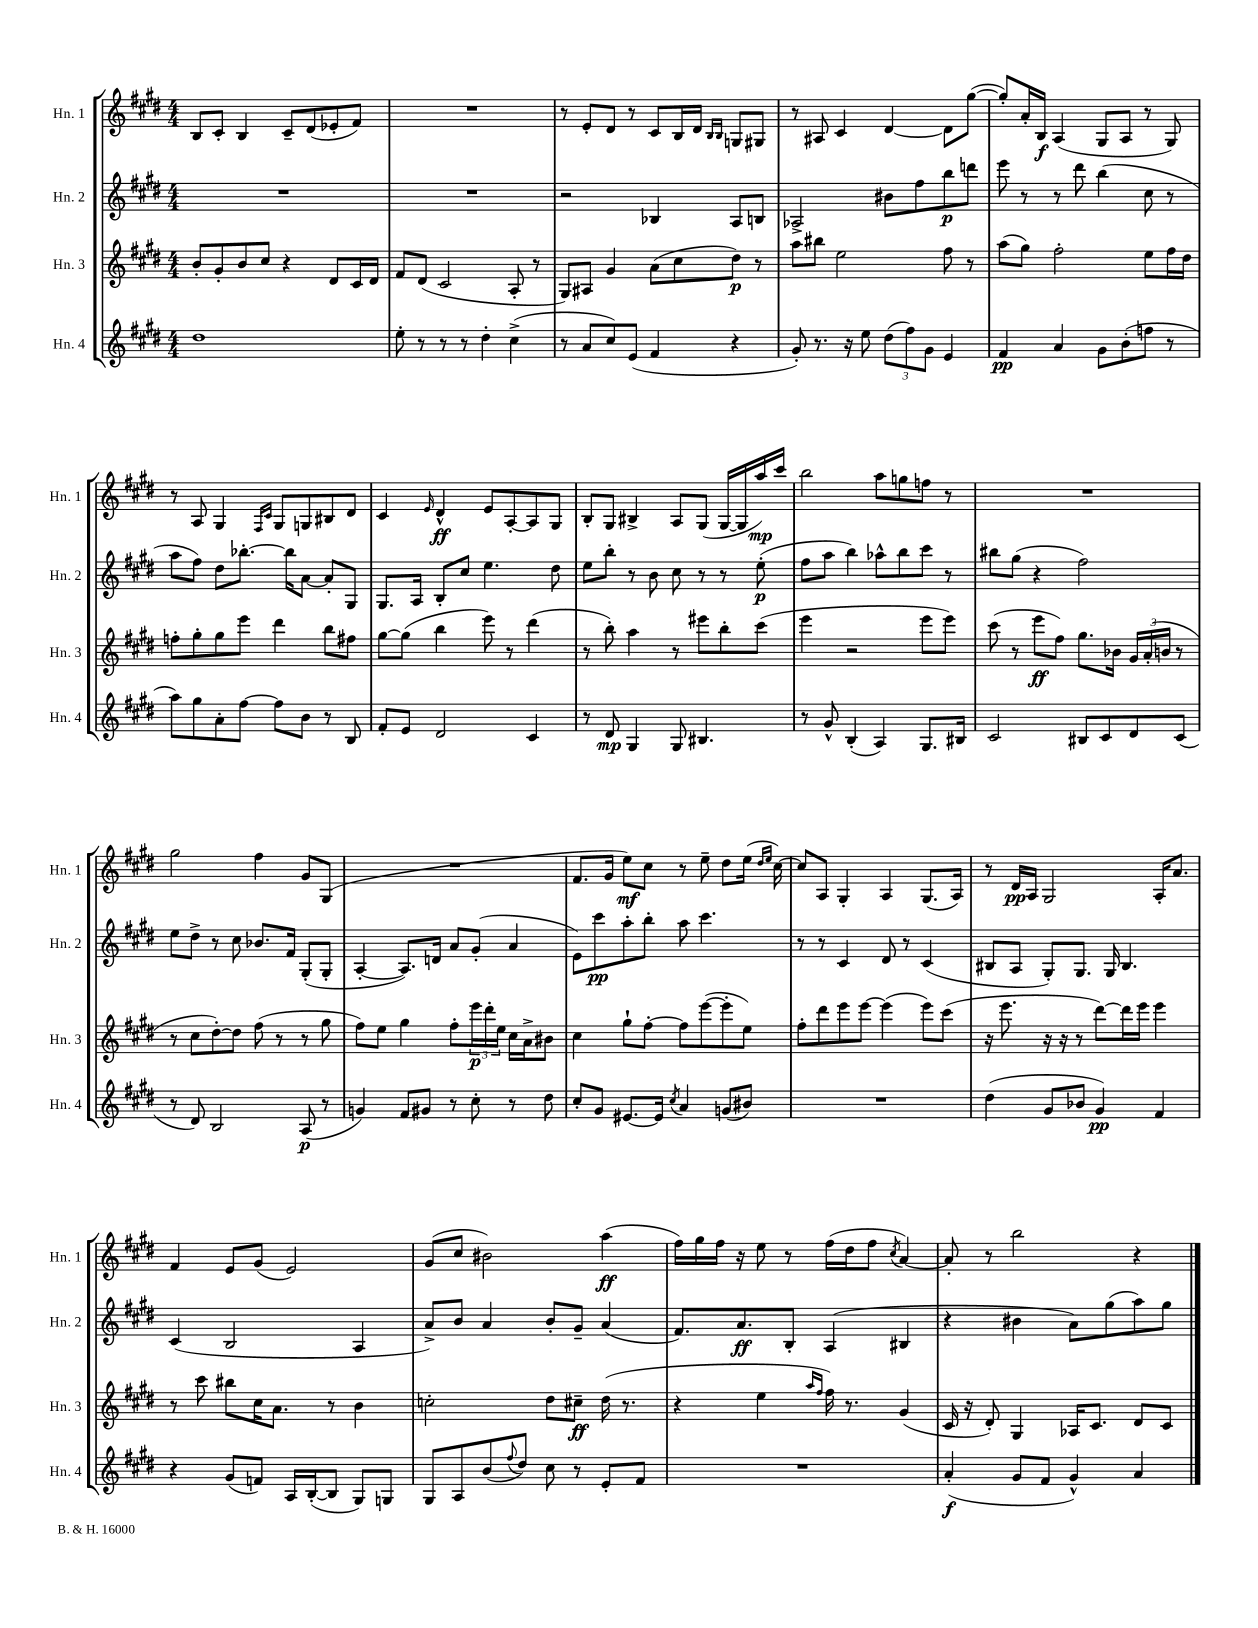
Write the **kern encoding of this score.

**kern	**kern	**kern	**kern
*staff4	*staff3	*staff2	*staff1
*clefG2	*clefG2	*clefG2	*clefG2
*k[f#c#g#d#]	*k[f#c#g#d#]	*k[f#c#g#d#]	*k[f#c#g#d#]
*M4/4	*M4/4	*M4/4	*M4/4
1dd#	8b'/L	1r	8B/L
.	8g#'/	.	8c#'/J
.	8b/	.	4B/
.	8cc#/J	.	.
.	4r	.	8c#~/L
.	.	.	(8d#/
.	8d#/L	.	8e-'/
.	16c#/L	.	8f#/J)
.	16d#/JJ	.	.
=	=	=	=
8ee'\	8f#/L	1r	1r
8r	(8d#/J	.	.
8r	2c#/	.	.
8r	.	.	.
4dd#'\	.	.	.
(4cc#^\	8A'/	.	.
.	8r	.	.
=	=	=	=
8r	8G#/L)	2r	8r
8a/L	8A#/J	.	8e'/L
8cc#/)	4g#/	.	8d#/J
(8e/J	.	.	8r
4f#/	(8a\L	4B-/	8c#/L
.	8cc#\	.	16B/L
.	.	.	16d#/JJ
.	.	.	16qqB/LL
.	.	.	16qqB/JJ
4r	8dd#\J)	8A/L	8G/L
.	8r	8B/J	8G#/J
=	=	=	=
8g#'/)	8aa\L	2A-^/	8r
8.r	8bb#\J	.	8A#/
.	2ee\	.	4c#/
16r	.	.	.
8ee\	.	.	.
(12dd#\L	.	8b#\L	[4d#/
12ff#\)	.	.	.
.	.	8ff#\	.
12g#\J	.	.	.
4e/	8ff#\	8bb\	8d#\]L
.	8r	8ddd\J	([8gg#\J
=	=	=	=
4f#/	(8aa\L	8eee\	8gg#'/]L)
.	8gg#\J)	8r	16a'/L
.	.	.	16B/JJ
4a/	2ff#'\	8r	(4A/
.	.	8ddd#\	.
8g#\L	.	(4bb\	8G#/L
(8b'\	.	.	8A/J
8ff\J	8ee\L	8cc#\	8r
8r	16ff#\L	8r	8G#/)
.	16dd#\JJ	.	.
=	=	=	=
8aa\L)	8ff'\L	8aa\L	8r
8gg#\	8gg#'\	8ff#\J)	8A/
8a'\	8gg#\	8dd#\L	4G#/
[8ff#\J	8eee\J	[8.bb-'\J	.
.	.	.	16qqF#/LL
.	.	.	16qqc#/JJ
8ff#\]L	4ddd#\	.	8G#/L
.	.	16bb-\]LK	.
8b\J	.	[8a\J	8G/
8r	8bb\L	8a'/]L	8B#/
8B/	8ff#\J	8G#/J	8d#/J
=	=	=	=
8f#'/L	[8gg#\L	8.G#/L	4c#/
8e/J	(8gg#\]J	.	.
.	.	16A/Jk	.
.	.	.	16qqe/
2d#/	4bb\	8B'/L	4d#^^/
.	.	8cc#/J	.
.	8eee\)	4.ee\	8e/L
.	8r	.	[8A'/
4c#/	(4ddd#\	.	8A/]
.	.	8dd#\	8G#/J
=	=	=	=
8r	8r	8ee\L	8B'/L
8d#/	8bb'\)	8bb'\J	8G#/J
4G#/	4aa\	8r	4B#^/
.	.	8b\	.
8G#/	8r	8cc#\	8A/L
4.B#/	8eee#\L	8r	(8G#/J
.	8bb'\	8r	[16G#/LL
.	.	.	16G#/]
.	(8ccc#\J	(8ee'\	16aa/)
.	.	.	16ccc#/JJ
=	=	=	=
8r	4eee\	8ff#\L	2bb\
8g#^^/	.	8aa\J	.
(4B'/	2r	4bb\)	.
4A/)	.	8aa-^^\L	8aa\L
.	.	8bb\	8gg\
8.G#/L	8eee\L	8ccc#\J	8ff\J
.	8eee\J)	8r	8r
16B#/Jk	.	.	.
=	=	=	=
2c#/	(8ccc#\	8bb#\L	1r
.	8r	(8gg#\J	.
.	8eee\L	4r	.
.	8ff#\J)	.	.
8B#/L	8.gg#\L	2ff#\)	.
8c#/	.	.	.
.	16b-\Jk	.	.
8d#/	24g#/LL	.	.
.	(24a'/	.	.
.	24b/JJ	.	.
(8c#/J	8r	.	.
=	=	=	=
8r	8r	8ee\L	2gg#\
8d#/)	8cc#\L	8dd#^\J	.
2B/	[8dd#'\)	8r	.
.	8dd#\]J	8cc#\	.
.	(8ff#\	8.b-/L	4ff#\
.	8r	.	.
.	.	16f#/Jk	.
(8A/	8r	(8G#'/L	8g#/L
8r	8gg#\	8G#'/J	(8G#/J
=	=	=	=
4g/)	8ff#\L)	[4A'/	1r
.	8ee\J	.	.
8f#/L	4gg#\	8.A/]L)	.
8g#/J	.	.	.
.	.	16d/Jk	.
8r	8ff#'\L	8a/L	.
8cc#'\	24eee\L	(8g#'/J	.
.	24ddd#'\	.	.
.	24ee\JJ	.	.
8r	16cc#\LL	4a/	.
.	16a^\J	.	.
8dd#\	8b#\J	.	.
=	=	=	=
8cc#'/L	4cc#\	8e\L)	8.f#/L
8g#/J	.	8ccc#\	.
.	.	.	16g#/Jk
[8.e#/L	8gg#`\L	8aa'\	8ee\L)
.	[8ff#'\J	8bb'\J	8cc#\J
16e#/]Jk	.	.	.
8qcc#/	.	.	.
4a/	8ff#\]L	8aa\	8r
.	([8eee\	4.ccc#\	8ee~\
(8g/L	8eee'\]	.	8dd#\L
8b#/J)	8ee\J)	.	(16ee\Jk
.	.	.	16qqdd#/LL
.	.	.	16qqee/JJ
.	.	.	[16cc#\)
=	=	=	=
1r	8ff#'\L	8r	8cc#/]L
.	8ddd#\	8r	8A/J
.	8eee\	4c#/	4G#'/
.	[8eee\J	.	.
.	(4eee\]	8d#/	4A/
.	.	8r	.
.	8eee\L)	(4c#/	(8.G#/L
.	(8ccc#\J	.	.
.	.	.	16A/Jk)
=	=	=	=
(4dd#\	16r	8B#/L	8r
.	8.eee\	.	.
.	.	8A/J	16d#/LL
.	.	.	16A/JJ
8g#/L	16r	8G#'/L)	2G#/
.	16r	.	.
8b-/J	8r	8.G#/J	.
4g#/)	[8ddd#\L)	.	.
.	.	16G#/	.
.	16ddd#\]L	4.B#/	.
.	16eee\JJ	.	.
4f#/	4eee\	.	16A'/LK
.	.	.	8.a/J
=	=	=	=
4r	8r	(4c#/	4f#/
.	8ccc#\	.	.
(8g#/L	8bb#\L	2B/	8e/L
8f/J)	16cc#\K	.	(8g#/J
.	8.a\J	.	.
16A/LL	.	.	2e/)
([16B'/J	.	.	.
8B/]J	8r	.	.
8G#/L)	4b\	4A/	.
8G/J	.	.	.
=	=	=	=
8G#/L	2cc'\	8a^/L)	(8g#/L
8A/	.	8b/J	8cc#/J
(8b/	.	4a/	2b#\)
8qqff#/	.	.	.
8dd#/J)	.	.	.
8cc#\	8dd#\L	8b'/L	.
8r	8cc#~\J	8g#~/J	.
8e'/L	(16dd#\	(4a/	(4aa\
.	8.r	.	.
8f#/J	.	.	.
=	=	=	=
1r	4r	8.f#/L)	16ff#\LL)
.	.	.	16gg#\
.	.	.	16ff#\JJ
.	.	8.a/	16r
.	4ee\	.	8ee\
.	.	8B'/J	8r
.	16qqaa/LL	.	.
.	16qqff#/JJ	.	.
.	16ff#\)	(4A/	(16ff#\LL
.	8.r	.	16dd#\J
.	.	.	8ff#\J
.	.	.	8qcc#/
.	(4g#/	4B#/	[4a/)
=	=	=	=
(4a'/	16c#/	4r	8a'/]
.	16r	.	.
.	8d#'/)	.	8r
8g#/L	4G#/	4b#\	2bb\
8f#/J	.	.	.
4g#^^/)	16A-/LK	8a\L)	.
.	8.c#/J	.	.
.	.	(8gg#\	.
4a/	8d#/L	8aa\)	4r
.	8c#/J	8gg#\J	.
==	==	==	==
*-	*-	*-	*-
